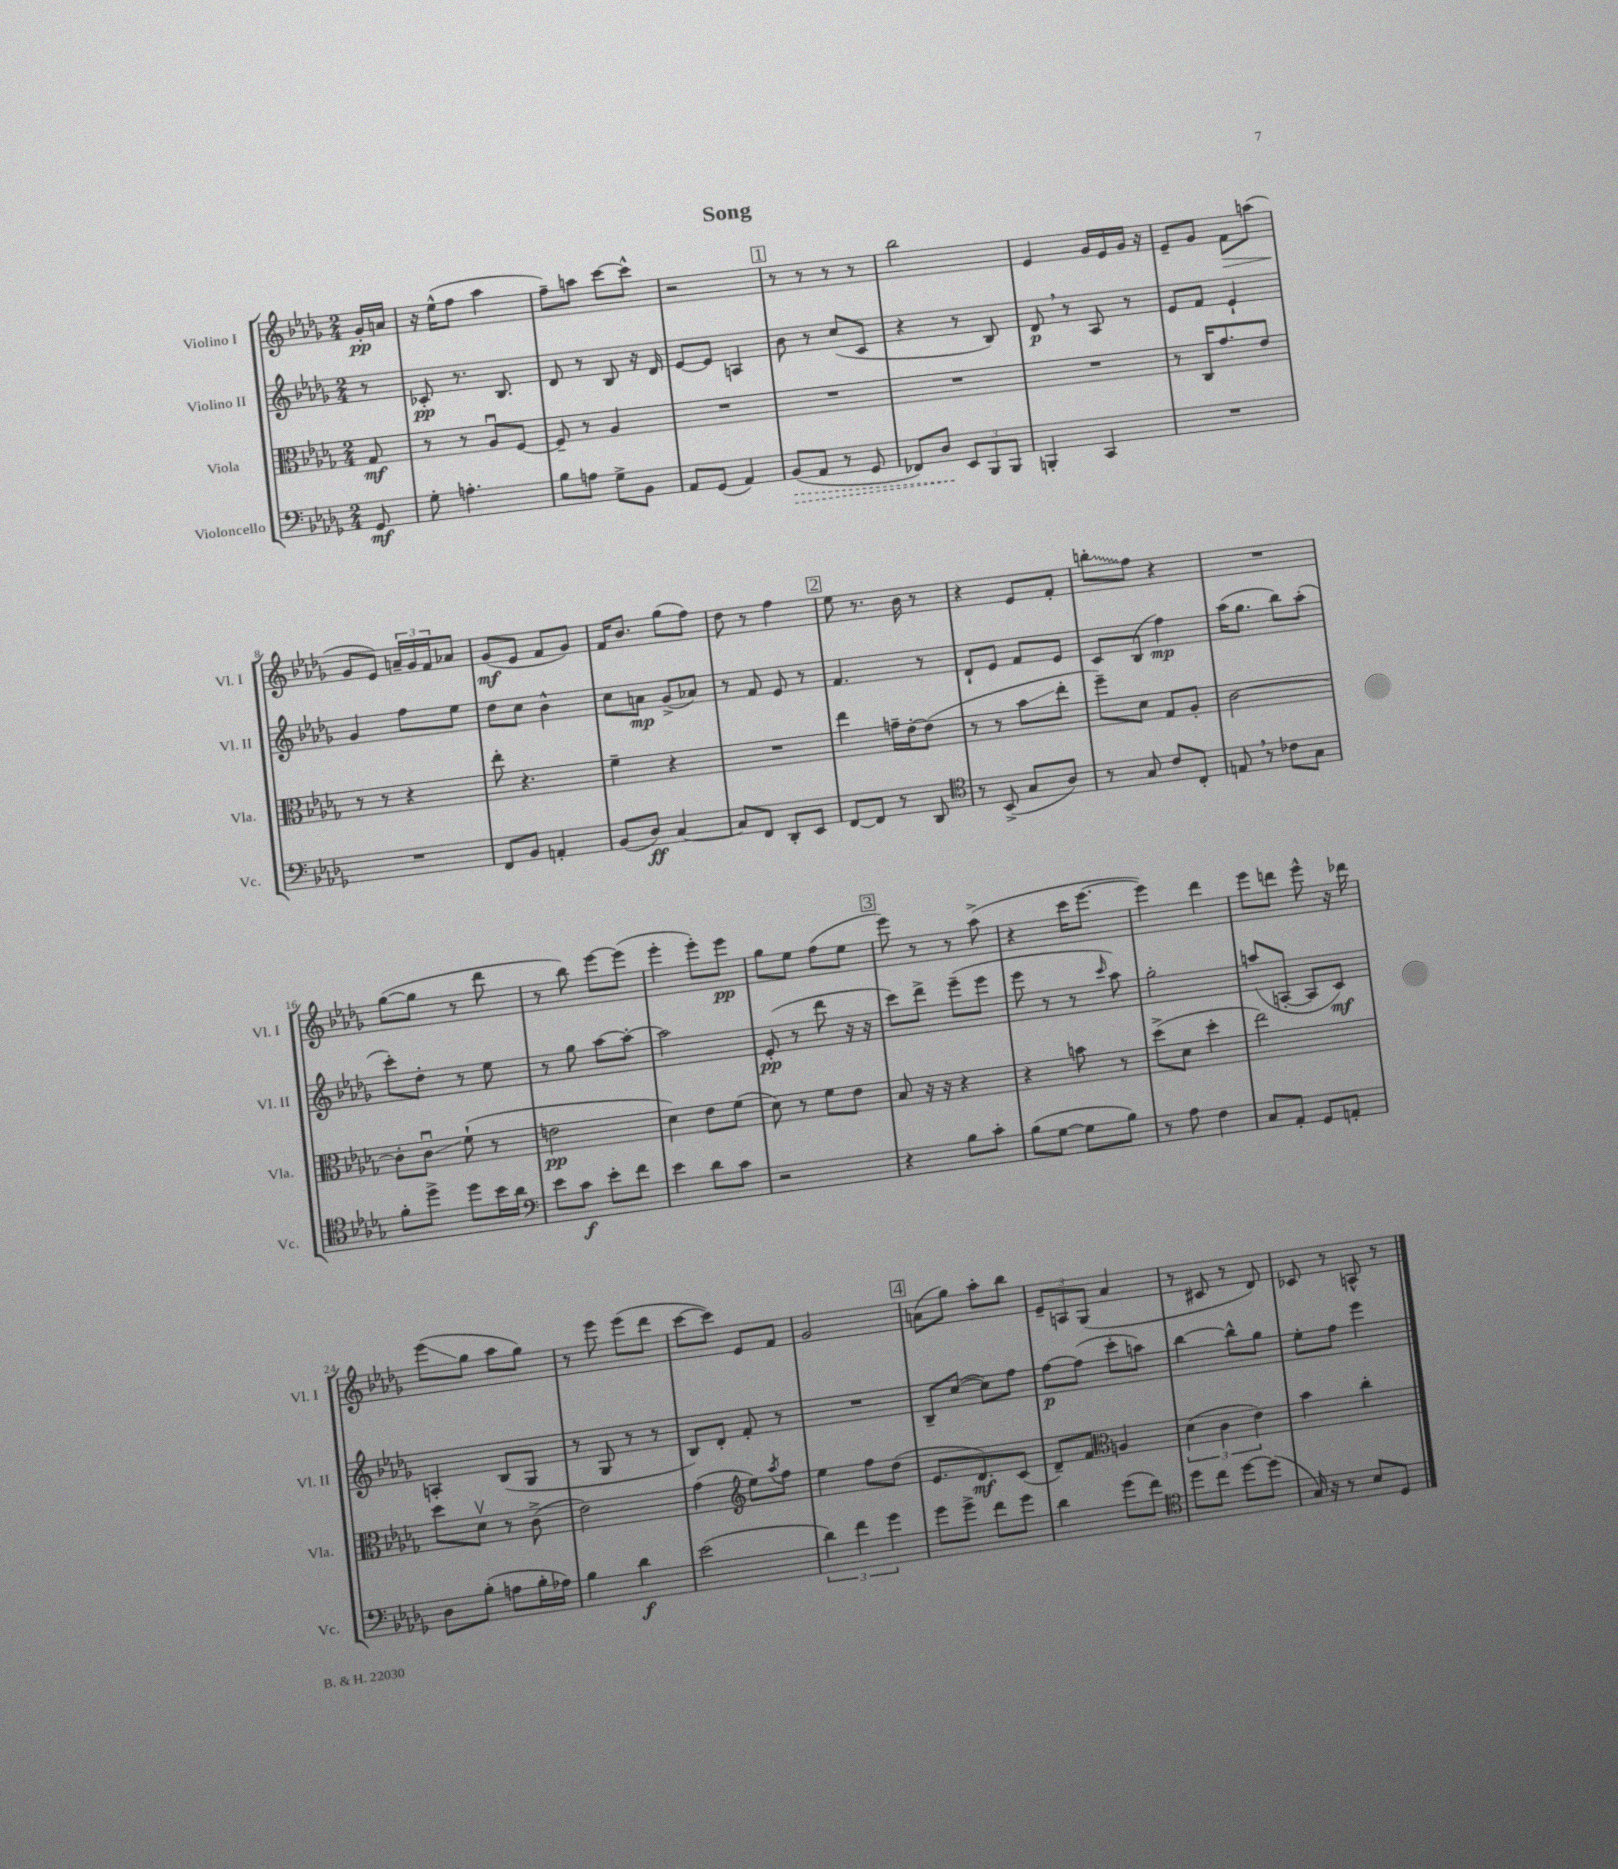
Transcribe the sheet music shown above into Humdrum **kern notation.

**kern	**kern	**kern	**kern
*staff4	*staff3	*staff2	*staff1
*clefF4	*clefC3	*clefG2	*clefG2
*k[b-e-a-d-g-]	*k[b-e-a-d-g-]	*k[b-e-a-d-g-]	*k[b-e-a-d-g-]
*M2/4	*M2/4	*M2/4	*M2/4
8GG-	8G-	8r	16g-'
.	.	.	16a
=	=	=	=
8G-'	8r	8c-'	16r
.	.	.	(16ee-^^
4.A'	8r	8.r	8ff
.	8A-u	.	4aa-
.	.	8.B-	.
.	[8F	.	.
=	=	=	=
8B-	8F~]	8d-	8ff~)
8A	8r	8r	8aa
8G-^	4A-	8B-	[8ccc
8BB-	.	16r	8ccc^^]
.	.	16d-	.
=	=	=	=
8AA-	2r	[8e-	2r
(8GG-	.	8e-]	.
4AA-)	.	4A	.
=	=	=	=
(8BB-	2r	8b-	8r
8AA-	.	8r	8r
8r	.	(8cc	8r
8GG-	.	8c	8r
=	=	=	=
8FF-)	2r	4r	2bb-
8D-	.	.	.
12EE-	.	8r	.
12BBB-	.	.	.
.	.	8B-)	.
12BBB-	.	.	.
=	=	=	=
4BBB'	2r	8d-	4e-
.	.	8r	.
4CC	.	8A-	16g-
.	.	.	16e-
.	.	8r	16g-
.	.	.	16r
=	=	=	=
2r	8r	8e-	8e-~
.	16C	8f	8g-
.	8.g-	.	.
.	.	4e-`	8f
.	8e-	.	(8aa
=	=	=	=
2r	8r	4g-	8g-
.	8r	.	8e-)
.	4r	8ff	24a~
.	.	.	24g-
.	.	.	24f
.	.	8ee-	8a-
=	=	=	=
8FF	8ee-'	8dd-	(8g-
8BB-	4.r	8cc	8e-
4AA'	.	4b-^^	8f
.	.	.	8g-)
=	=	=	=
(8BB-	4f~	8cc	16f
.	.	.	8.b-
8D-)	.	8a	.
[4C	4r	(8g-^	(8gg-
.	.	8a-)	8ff)
=	=	=	=
8C]	2r	8r	8dd-
8FF	.	8f	8r
8DD-'	.	8e-	4ff
8EE-	.	8r	.
=	=	=	=
[8FF	4ee-	4.f	8ee-
8FF]	.	.	8.r
8r	16g~	.	.
.	[16e-'	.	16b-
8DD-	(8e-]	8r	8r
=	=	=	=
*clefC4	*	*	*
8r	8r	8d-`	4r
(8BB-^	8r	8e-	.
8G-	8b-	8f	8e-
8A-)	8ee-'	8e-	8f'
=	=	=	=
8r	8ff~)	8c	8bb'
8G-	8d-	(8B-	8ff
8c	8G-	4ff)	4r
8C'	8A-'	.	.
=	=	=	=
8E	[2c	(16aa-	2r
.	.	8.gg-	.
8r	.	.	.
8c-	.	8bb-)	.
8G-	.	(8aa-'	.
=	=	=	=
8f'	8c']	8ccc')	([8gg-
8dd-^	8cu	8dd-'	8gg-]
8dd-	(8f`	8r	8r
16b-	8r	8ee-	8ddd-
16a-	.	.	.
=	=	=	=
*clefF4	*	*	*
8e-	2e	8r	8r
8c	.	8gg-	8bb-)
8e-'	.	[8aa-	[8eee-
8f	.	8aa-'_	(8eee-]
=	=	=	=
4e-	4d-)	2aa-]	4eee-'
8d-	8e-	.	8eee-')
8c	(8f	.	8eee-
=	=	=	=
2r	8d-)	(8e-'	8gg-
.	8r	8r	8ee-
.	8f	8ddd-	(8ff
.	8e-	16r	8ee-
.	.	16r	.
=	=	=	=
4r	8B-	8ccc)	8eee-)
.	16r	8ddd-^	8r
.	16r	.	.
8B-	4r	(8eee-~	8r
8c'	.	8eee-	(8aa-^
=	=	=	=
(8B-	4r	8eee-	4r
[8G-	.	8r	.
8G-]	8b	8r	16ccc
.	.	.	[8.eee-
.	.	16qqccc	.
8B-)	8r	8aa-)	.
=	=	=	=
8r	(8dd-^	2gg-'	4eee-])
8A-	8d-	.	.
4F	4dd-'	.	4ddd-
=	=	=	=
8C	2ee-)	(8aa	8eee-
8AA-'	.	[8A'	8ddd
8GG-	.	8A]	8eee-^^
8AA'	.	8c)	16r
.	.	.	16ddd-
=	=	=	=
8D-	8dd-	4A'	(8eee-
(8B-'	8d-v	.	8gg-
8A	8r	(8B-	8aa-
16B-'	(8c^	8G-	8gg-)
16A-)	.	.	.
=	=	=	=
4B-	2e-)	8r	8r
.	.	8G-	8eee-
4d-	.	8r	(8eee-
.	.	8r	8ddd-
=	=	=	=
(2e-	(4g-	8B-)	[8ccc
.	.	8d-'	8ccc])
*	*clefG2	*	*
.	8ee-)	8f'	8e-
.	8qaa-	.	.
.	8ff	8r	8f
=	=	=	=
6d-)	4ee-	2r	2g-
6f	.	.	.
.	8ff	.	.
6g-	.	.	.
.	(8dd-	.	.
=	=	=	=
8g-	8.e-	8B-~	(8a
8g-^	.	([8cc	8gg-)
.	8.d-)	.	.
8f	.	8cc])	8aa-'
8g-	(8c	8ff	8bb-
=	=	=	=
4d-	8d-~)	[8ff	12e-~
.	.	.	12A
.	8f	(8ff]	.
.	.	.	(12G-
*	*clefC3	*	*
(8g-	4A	8ccc'	4a-
8f)	.	8aa)	.
=	=	=	=
*clefC4	*	*	*
8dd-	(6d-	[4bb-	8r
8cc	.	.	8c#
.	6c	.	.
[8dd-	.	8bb-^^]	8r
.	6e-)	.	.
(8dd-]	.	8gg-	8d-)
=	=	=	=
16G-)	4b-	8ee-'	8c-
16r	.	.	.
8r	.	8ff	8r
8B-	4cc'	4eee-	8A^^
8D-	.	.	8r
==	==	==	==
*-	*-	*-	*-
